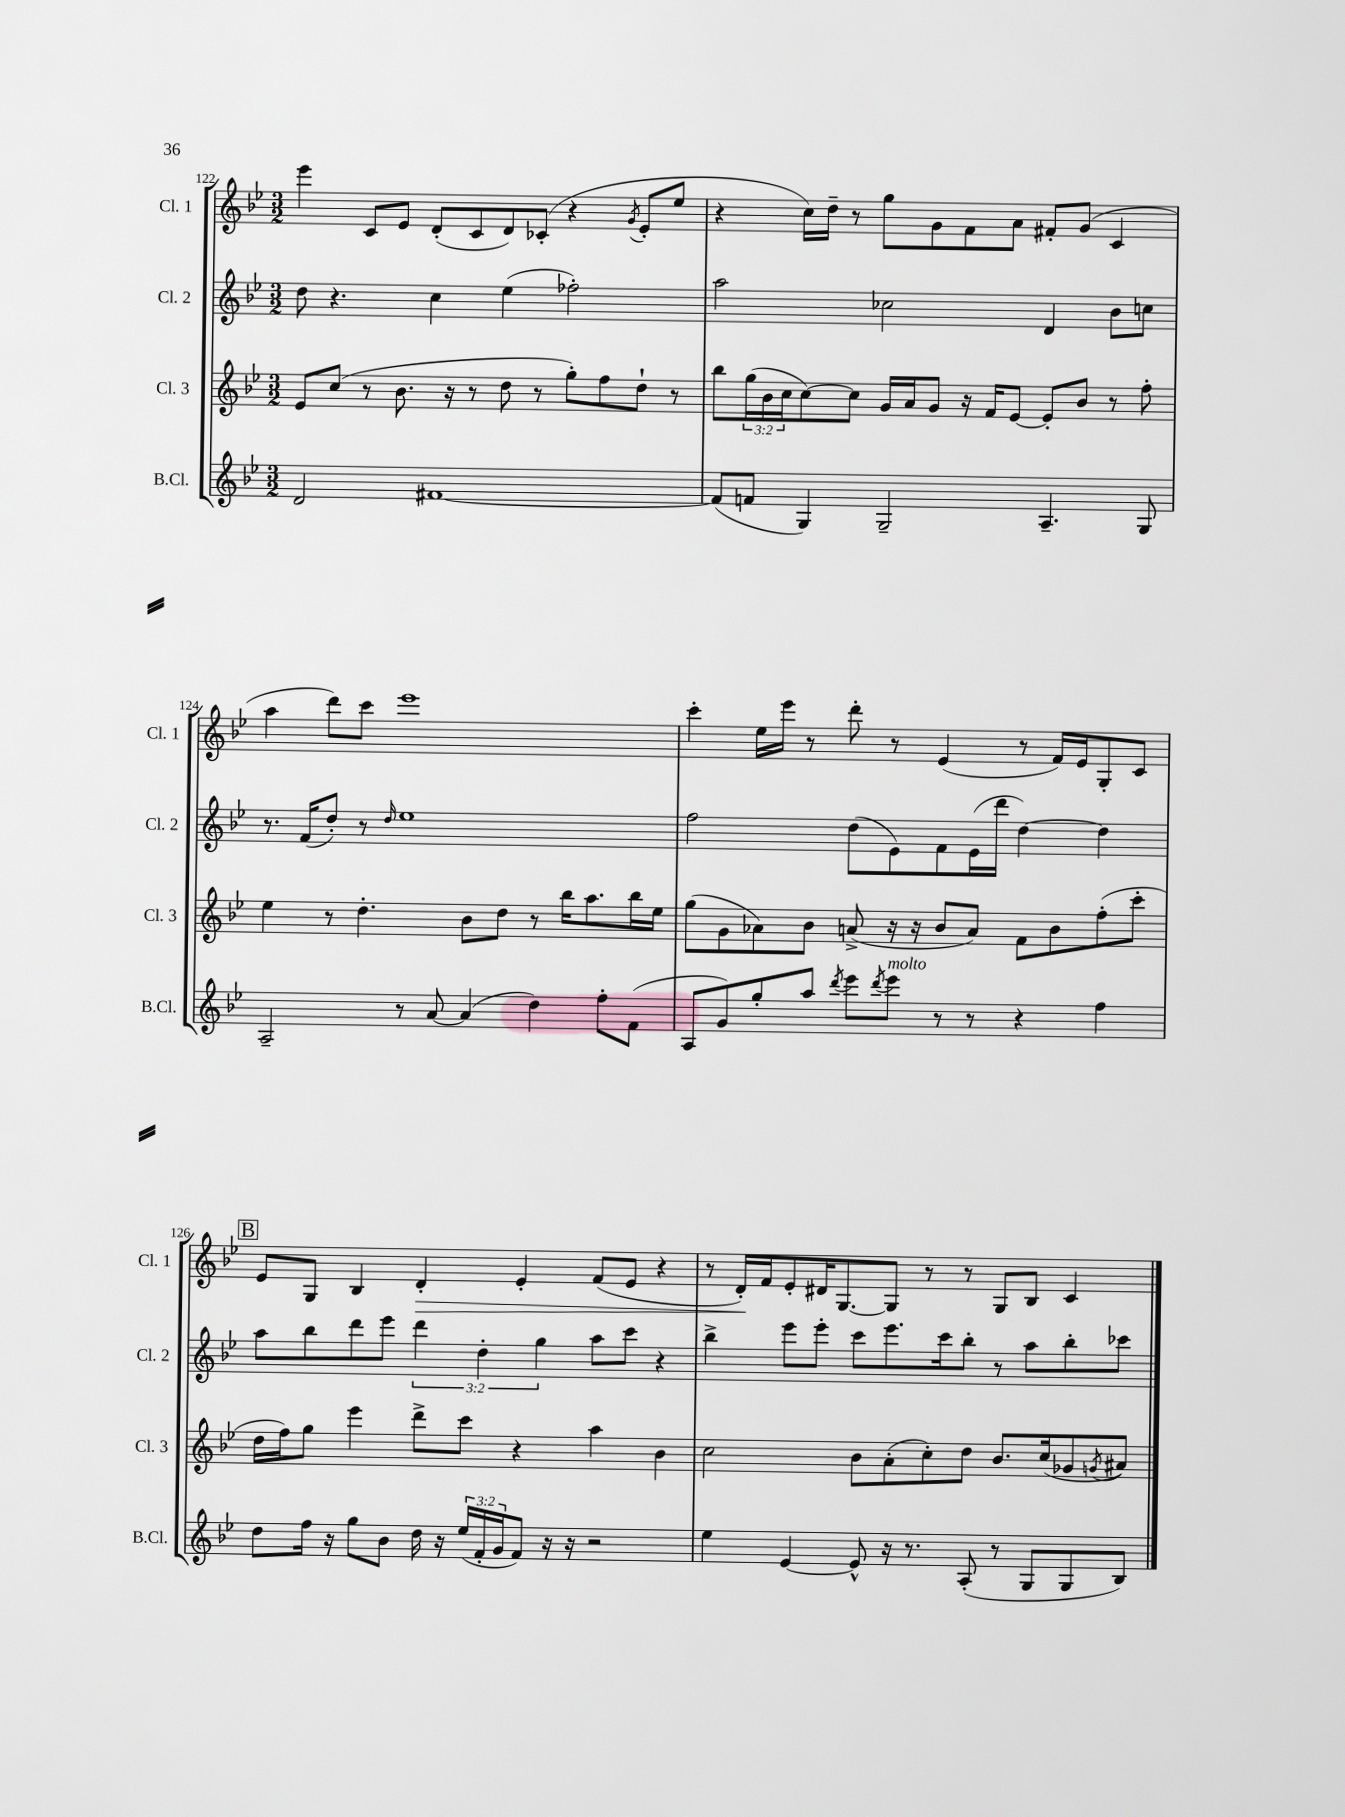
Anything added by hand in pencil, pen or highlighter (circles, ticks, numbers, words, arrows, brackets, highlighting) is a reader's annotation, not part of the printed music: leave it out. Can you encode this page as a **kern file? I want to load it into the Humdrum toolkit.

**kern	**kern	**kern	**kern
*staff4	*staff3	*staff2	*staff1
*clefG2	*clefG2	*clefG2	*clefG2
*k[b-e-]	*k[b-e-]	*k[b-e-]	*k[b-e-]
*M3/2	*M3/2	*M3/2	*M3/2
2d/	8e-/L	8dd\	4eee-\
.	(8cc/J	4.r	.
.	8r	.	8c/L
.	8.b-\	.	8e-/J
[1f#	.	4cc\	(8d'/L
.	16r	.	.
.	8r	.	8c/
.	8dd\	(4ee-\	8d/)
.	8r	.	(8c-'/J
.	8gg'\L)	2ff-'\)	4r
.	8ff\	.	.
.	.	.	8qg/
.	8dd`\J	.	8e-'/L
.	8r	.	8ee-/J
=	=	=	=
(8f#/]L	8bb-\L	2aa\	4r
8f/J	(24gg\L	.	.
.	24b-\	.	.
.	24cc\J	.	.
4G/)	[8cc\)	.	16cc\LL)
.	.	.	16dd~\JJ
.	8cc\]J	.	8r
2G~/	16g/LL	2cc-\	8gg\L
.	16a/J	.	.
.	8g/J	.	8g\
.	16r	.	8f\
.	16f/LK	.	.
.	[8e-/J	.	8a\J
4.A~/	8e-'/]L	4d/	8f#'/L
.	8b-/J	.	(8g/J
.	8r	8b-\L	4c/
8G/	8ff'\	8cc\J	.
=	=	=	=
2A~/	4ee-\	8.r	4aa\
.	.	(16f/LK	.
.	8r	8dd'/J)	8ddd\L)
.	4.dd'\	8r	8ccc\J
.	.	16qqdd/	.
8r	.	1ee-	1eee-
[8a/	.	.	.
(4a/]	8b-\L	.	.
.	8dd\J	.	.
4dd\)	8r	.	.
.	16bb-\LK	.	.
.	8.aa\	.	.
8ff'\L	.	.	.
(8f\J	16bb-\L	.	.
.	16ee-\JJ	.	.
=	=	=	=
8A/L	(8gg\L	2ff\	4ccc'\
8g/)	8g\	.	.
8gg'/	8a-\)	.	16ee-\LL
.	.	.	16eee-\JJ
8aa/J	8b-\J	.	8r
8qddd/	.	.	.
8eee-\L	(8a^/	(8dd\L	8ddd'\
8qddd/	.	.	.
8eee-\J	16r	8e-\)	8r
.	16r	.	.
8r	8b-/L	8f\	(4e-/
8r	8a/J)	(16e-\L	.
.	.	16ddd\JJ	.
4r	8f\L	[4dd\)	8r
.	8b-\	.	16f/LL)
.	.	.	16e-/J
4ff\	(8ff'\	4dd\]	8G'/
.	8ccc'\J	.	8c/J
=	=	=	=
8dd\L	16dd\LL	8aa\L	8e-/L
.	16ff\J)	.	.
16ff\Jk	8gg\J	8bb-\	8G/J
16r	.	.	.
8gg\L	4eee-\	8ddd\	4B-/
8b-\J	.	8eee-\J	.
16dd\	8ddd^\L	6ddd\	4d'/
16r	.	.	.
(24ee-/LL	8ccc\J	.	.
24f'/	.	6dd'\	.
24g/J	.	.	.
8f/J)	4r	.	4e-'/
.	.	6gg\	.
16r	.	.	.
16r	.	.	.
2r	4aa\	8aa\L	(8f/L
.	.	8ccc\J	8e-/J
.	4b-\	4r	4r
=	=	=	=
4ee-\	2cc\	4bb-^\	8r
.	.	.	16d'/LL)
.	.	.	16f/J
[4e-/	.	8eee-\L	8e-'/
.	.	8eee-'\J	16d#/K
.	.	.	[8.G/
8e-^^/]	8b-\L	8ccc\L	.
16r	(8a'\	8.eee-\	8G/]J
8.r	.	.	.
.	8cc'\)	.	8r
.	.	16ccc\k	.
(8A'/	8dd\J	8bb-'\J	8r
8r	8.b-/L	8r	8G/L
8G/L	.	8aa\L	8B-/J
.	(16cc/k	.	.
8G/	8g-/	8bb-'\	4c/
.	8qg/	.	.
8B-/J)	8a#/J)	8ccc-\J	.
==	==	==	==
*-	*-	*-	*-
